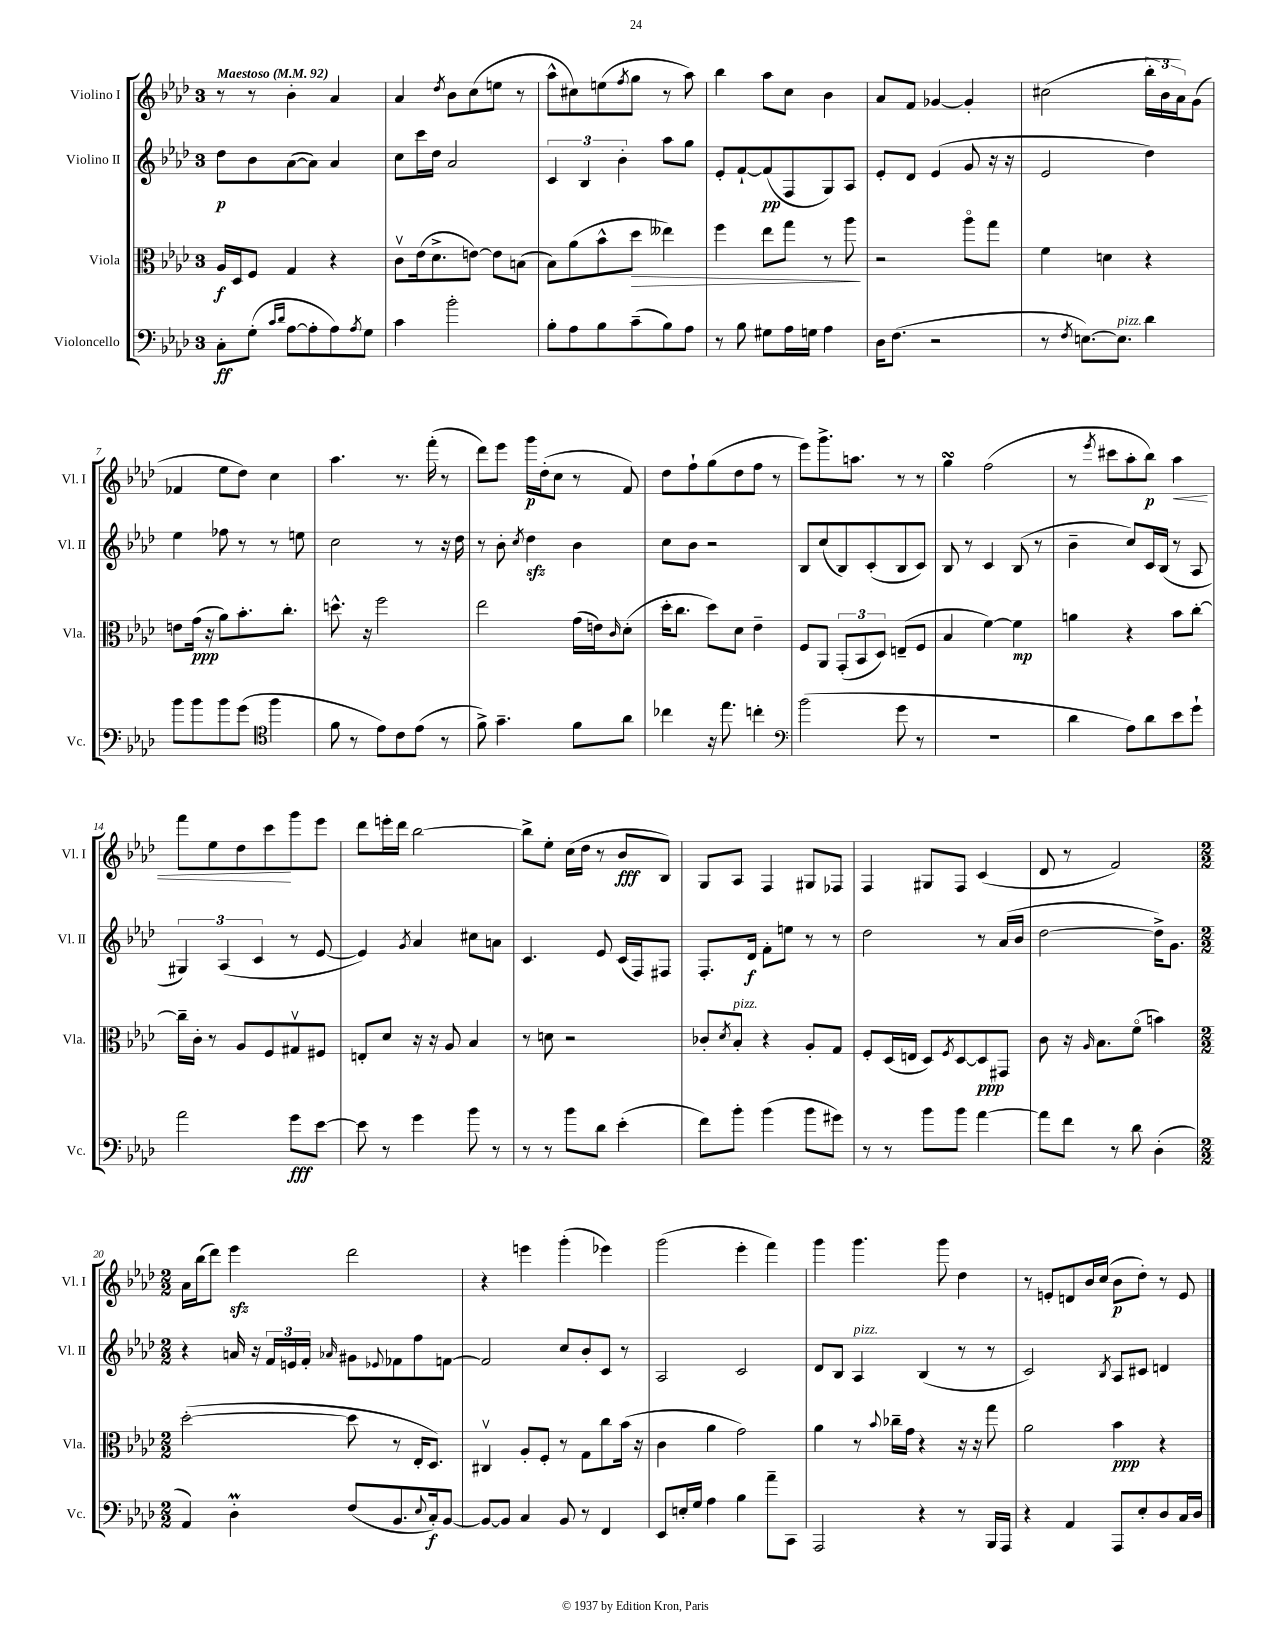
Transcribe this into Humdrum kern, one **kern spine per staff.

**kern	**dynam	**kern	**dynam	**kern	**dynam	**kern	**dynam
*part4	*part4	*part3	*part3	*part2	*part2	*part1	*part1
*staff4	*staff4	*staff3	*staff3	*staff2	*staff2	*staff1	*staff1
*I"Violoncello	*	*I"Viola	*	*I"Violino II	*	*I"Violino I	*
*I'Vc.	*	*I'Vla.	*	*I'Vl. II	*	*I'Vl. I	*
*clefF4	*	*clefC3	*	*clefG2	*	*clefG2	*
*k[b-e-a-d-]	*	*k[b-e-a-d-]	*	*k[b-e-a-d-]	*	*k[b-e-a-d-]	*
*M3/4	*	*M3/4	*	*M3/4	*	*M3/4	*
*MM92	*	*MM92	*	*MM92	*	*MM92	*
=1	=1	=1	=1	=1	=1	=1	=1
!	!	!	!	!	!	!LO:TX:a:B:t=Maestoso	!
8C'\L	ff	16A-/LL	f	8dd-\L	p	8r	.
.	.	16D-/J	.	.	.	.	.
(8G'\J	.	8F/J	.	8b-\	.	8r	.
16qqc/LL	.	.	.	.	.	.	.
16qqd-/JJ	.	.	.	.	.	.	.
[8A-\L	.	4G/	.	([8a-\	.	4b-'\	.
8A-'\]	.	.	.	8a-\J])	.	.	.
8A-\)	.	4r	.	4a-/	.	4a-/	.
8qA-/	.	.	.	.	.	.	.
8G\J	.	.	.	.	.	.	.
=2	=2	=2	=2	=2	=2	=2	=2
4c\	.	8cv\L	.	8cc\L	.	4a-/	.
.	.	(16e-\k	.	16ccc\L	.	.	.
.	.	8.d-^\	.	16dd-\JJ	.	.	.
.	.	.	.	.	.	8qdd-/	.
2b-'\	.	.	.	2a-/	.	8b-\L	.
.	.	[8en\J)	.	.	.	(8cc\	.
.	.	8e\L]	.	.	.	8een\J	.
.	.	(8Bn\J	.	.	.	8r	.
=3	=3	=3	=3	=3	=3	=3	=3
8B-'\L	.	8B-\L)	.	6c/	.	8aa-^^\L	.
8A-\	.	(8a-\	.	.	.	8cc#X\)	.
.	.	.	.	6B-/	.	.	.
8B-\	.	8b-^^\	.	.	.	(8een\	.
.	.	.	.	6b-'\	.	.	.
.	.	.	.	.	.	8qff/	.
!	!	!	!LO:HP:b	!	!	!	!
(8c~\	.	8dd-\J	>	.	.	8gg\J	.
8B-\)	.	4ee--X\)	.	8aa-\L	.	8r	.
8A-\J	.	.	.	8gg\J	.	8aa-\)	.
=4	=4	=4	=4	=4	=4	=4	=4
8r	.	4ff\	.	8e-'/L	.	4bb-\	.
8B-\	.	.	.	[8f`/	.	.	.
8G#X\L	.	8ee-\L	.	(8f/]	pp	8aa-\L	.
16A-\L	.	8gg\J	.	8F/	.	8cc\J	.
16Gn\JJ	.	.	.	.	.	.	.
4A-\	.	8r	.	8G/)	.	4b-\	.
.	.	8aa-\	.	8A-/J	.	.	.
.	.	.	]	.	.	.	.
=5	=5	=5	=5	=5	=5	=5	=5
16D-\KL	.	2r	.	8e-'/L	.	8a-/L	.
(8.F\J	.	.	.	.	.	.	.
.	.	.	.	8d-/J	.	8f/J	.
2r	.	.	.	(4e-/	.	[4g-X/	.
.	.	8aa-\L	.	8g/	.	4g-'/]	.
.	.	8gg\J	.	16r	.	.	.
.	.	.	.	16r	.	.	.
=6	=6	=6	=6	=6	=6	=6	=6
8r	.	4f\	.	2e-/	.	(2cc#X\	.
8qF/	.	.	.	.	.	.	.
[8.En\L)	.	.	.	.	.	.	.
.	.	4dn\	.	.	.	.	.
!LO:TX:a:i:t=pizz.	!	!	!	!	!	!	!
8.E\J]	.	.	.	.	.	.	.
4d-\	.	4r	.	4dd-\)	.	24bb-'\LL	.
.	.	.	.	.	.	24b-\	.
.	.	.	.	.	.	24a-\J)	.
.	.	.	.	.	.	(8g\J	.
!!LO:LB:g=z
=7	=7	=7	=7	=7	=7	=7	=7
8b-\L	.	8en\L	.	4ee-\	.	4f-X/	.
8b-\	.	(16g\Jk	ppp	.	.	.	.
.	.	16r	.	.	.	.	.
8b-\	.	8a-\L)	.	8ff-X\	.	8ee-\L	.
(8g\J	.	8.b-'\	.	8r	.	8dd-\J)	.
*clefC4	*	*	*	*	*	*	*
4ff\	.	.	.	8r	.	4cc\	.
.	.	8.cc'\J	.	.	.	.	.
.	.	.	.	8een\	.	.	.
=8	=8	=8	=8	=8	=8	=8	=8
8f\	.	8.ddn^^\	.	2cc\	.	4.aa-\	.
8r	.	.	.	.	.	.	.
.	.	16r	.	.	.	.	.
8e-\L)	.	2ff\	.	.	.	.	.
8c\	.	.	.	.	.	8.r	.
(8e-\J	.	.	.	8r	.	.	.
.	.	.	.	.	.	(16fff'\	.
8r	.	.	.	16r	.	8r	.
.	.	.	.	16dd-\	.	.	.
=9	=9	=9	=9	=9	=9	=9	=9
8f^\)	.	2ee-\	.	8r	.	8ddd-\L)	.
4.g~\	.	.	.	8b-'\	.	8eee-\J	.
.	.	.	.	8qcc/	.	.	.
.	.	.	.	4dd-zz\	.	16ggg\LL	p
.	.	.	.	.	.	(16dd-'\J	.
.	.	.	.	.	.	8cc\J	.
8f\L	.	(16g\LL	.	4b-\	.	8r	.
.	.	16en\J)	.	.	.	.	.
.	.	16qqc/	.	.	.	.	.
8a-\J	.	(8d-'\J	.	.	.	8f/)	.
=10	=10	=10	=10	=10	=10	=10	=10
4cc-X\	.	16dd-'\KL	.	8cc\L	.	8dd-\L	.
.	.	8.cc\J	.	.	.	.	.
.	.	.	.	8b-\J	.	8ff`\	.
16r	.	8dd-\L)	.	2r	.	(8gg\	.
8.ee-\	.	.	.	.	.	.	.
.	.	8d-\J	.	.	.	8dd-\	.
4ccn'\	.	4e-~\	.	.	.	8ff\J	.
.	.	.	.	.	.	8r	.
=11	=11	=11	=11	=11	=11	=11	=11
*clefF4	*	*	*	*	*	*	*
(2b-\	.	8F/L	.	8B-/L	.	8eee-\L)	.
.	.	8AA-/J	.	(8cc/	.	8.ggg^\	.
.	.	(12GG'/L	.	8B-/)	.	.	.
.	.	.	.	.	.	8.aan\J	.
.	.	12BB-/	.	.	.	.	.
.	.	.	.	(8c'/	.	.	.
.	.	12D-/J)	.	.	.	.	.
8g\	.	(8En~/L	.	8B-/	.	8r	.
8r	.	8F/J	.	8c/J)	.	8r	.
=12	=12	=12	=12	=12	=12	=12	=12
2.r	.	4B-/	.	8B-/	.	4ggsSsS\	.
.	.	.	.	8r	.	.	.
.	.	[4f\)	.	4c/	.	(2ff\	.
.	.	4f\]	mp	(8B-/	.	.	.
.	.	.	.	8r	.	.	.
=13	=13	=13	=13	=13	=13	=13	=13
4d-\	.	4an\	.	4b-~\	.	8r	.
.	.	.	.	.	.	8qeee-/	.
.	.	.	.	.	.	8ccc#X\L	.
8A-\L)	.	4r	.	8cc/L)	.	8aa-'\	.
8d-\	.	.	.	16c/L	.	8bb-\J)	p
.	.	.	.	(16B-/JJ	.	.	.
!	!	!	!	!	!	!	!LO:HP:b
8e-\	.	8b-\L	.	8r	.	4aa-\	<
8g`\J	.	[8cc'\J	.	8A-/	.	.	.
!!LO:LB:g=z
=14	=14	=14	=14	=14	=14	=14	=14
2a-\	.	16cc~\LL]	.	6G#X/)	.	8fff\L	.
.	.	16c'\JJ	.	.	.	.	.
.	.	8r	.	.	.	8ee-\	.
.	.	.	.	(6A-/	.	.	.
.	.	8A-/L	.	.	.	8dd-\	.
.	.	.	.	6c/	.	.	.
.	.	8F/	.	.	.	8ccc\	.
8g\L	fff	8G#Xv/	.	8r	.	8ggg\	[
[8e-\J	.	8F#X/J	.	[8e-/	.	8eee-\J	.
=15	=15	=15	=15	=15	=15	=15	=15
8e-\]	.	8En'/L	.	4e-/])	.	8ddd-\L	.
8r	.	8d-/J	.	.	.	16eeen'\L	.
.	.	.	.	.	.	16ddd-\JJ	.
.	.	.	.	8qg/	.	.	.
4g\	.	16r	.	4a-/	.	[2bb-\	.
.	.	16r	.	.	.	.	.
.	.	8A-/	.	.	.	.	.
8b-\	.	4B-/	.	8cc#X\L	.	.	.
8r	.	.	.	8an\J	.	.	.
=16	=16	=16	=16	=16	=16	=16	=16
8r	.	8r	.	4.c/	.	8bb-^\L]	.
8r	.	8dn\	.	.	.	8ee-'\J	.
8b-\L	.	2r	.	.	.	(16cc\LL	.
.	.	.	.	.	.	16dd-\JJ	.
8d-\J	.	.	.	8e-/	.	8r	.
(4e-'\	.	.	.	(16c/LL	.	8b-/L	fff
.	.	.	.	16F/J)	.	.	.
.	.	.	.	8F#X/J	.	8B-/J)	.
=17	=17	=17	=17	=17	=17	=17	=17
8f\L)	.	8c-X'/L	.	8.F'/L	.	8G/L	.
.	.	8qd-/	.	.	.	.	.
!	!	!LO:TX:a:i:t=pizz.	!	!	!	!	!
8b-'\J	.	8B-'/J	.	.	.	8A-/J	.
.	.	.	.	16d-/Jk	f	.	.
(4b-\	.	4r	.	8f'\L	.	4F/	.
.	.	.	.	8een\J	.	.	.
8b-\L	.	8A-'/L	.	8r	.	8G#X/L	.
8g#X\J)	.	8G/J	.	8r	.	8F-X/J	.
=18	=18	=18	=18	=18	=18	=18	=18
8r	.	8F'/L	.	2dd-\	.	4F/	.
8r	.	(16D-/L	.	.	.	.	.
.	.	16En/JJ	.	.	.	.	.
8b-\L	.	8D-/L)	.	.	.	8G#X/L	.
.	.	8qF/	.	.	.	.	.
8b-\J	.	[8D-/	.	.	.	8F/J	.
[4a-\	.	8D-/]	ppp	8r	.	(4c/	.
.	.	8GG#X/J	.	(16a-/LL	.	.	.
.	.	.	.	16b-/JJ	.	.	.
=19	=19	=19	=19	=19	=19	=19	=19
8a-\L]	.	8c\	.	[2dd-\	.	8d-/	.
8f\J	.	16r	.	.	.	8r	.
.	.	16qqA-/	.	.	.	.	.
.	.	8.B-\L	.	.	.	.	.
8r	.	.	.	.	.	2f/)	.
8d-\	.	(8f\J	.	.	.	.	.
(4D-'\	.	4bn\)	.	16dd-^\KL])	.	.	.
.	.	.	.	8.g\J	.	.	.
!!LO:LB:g=z
=20	=20	=20	=20	=20	=20	=20	=20
*M2/2	*	*M2/2	*	*M2/2	*	*M2/2	*
4AA-/)	.	([2dd-'\	.	4r	.	16a-\LL	.
.	.	.	.	.	.	(16bb-\J	.
.	.	.	.	.	.	8ddd-\J)	.
4D-M'\	.	.	.	16an/	.	4eee-zz\	.
.	.	.	.	16r	.	.	.
.	.	.	.	24f/LL	.	.	.
.	.	.	.	24en/	.	.	.
.	.	.	.	24f'/JJ	.	.	.
.	.	.	.	16qqa-X/	.	.	.
(8F/L	.	8dd-\]	.	8g#X\L	.	2ddd-\	.
.	.	.	.	8qqe-X/	.	.	.
8.BB-/	.	8r	.	8f-X\	.	.	.
.	.	16E-'/KL	.	8ff\	.	.	.
8qqE-/	.	.	.	.	.	.	.
16C'/k)	f	8.D-/J)	.	.	.	.	.
[8BB-/J	.	.	.	[8fn\J	.	.	.
=21	=21	=21	=21	=21	=21	=21	=21
8BB-/L_	.	4C#Xv/	.	2f/]	.	4r	.
8BB-/J]	.	.	.	.	.	.	.
4C/	.	8A-'/L	.	.	.	4eeen\	.
.	.	8F'/J	.	.	.	.	.
8BB-/	.	8r	.	8cc/L	.	(4ggg'\	.
8r	.	8G\L	.	8b-'/	.	.	.
4FF/	.	8cc\	.	8c/J	.	4eee-X\)	.
.	.	(16b-\Jk	.	8r	.	.	.
.	.	16r	.	.	.	.	.
=22	=22	=22	=22	=22	=22	=22	=22
8EE-/L	.	4c\	.	2A-/	.	(2ggg\	.
16En'/L	.	.	.	.	.	.	.
16G/JJ	.	.	.	.	.	.	.
4A-\	.	4a-\	.	.	.	.	.
4B-\	.	2g\)	.	2c/	.	4eee-'\	.
8a-~\L	.	.	.	.	.	4fff\)	.
8CC\J	.	.	.	.	.	.	.
=23	=23	=23	=23	=23	=23	=23	=23
2AAA-/	.	4a-\	.	8d-/L	.	4ggg\	.
.	.	.	.	8B-/J	.	.	.
!	!	!	!	!LO:TX:a:i:t=pizz.	!	!	!
.	.	8r	.	4A-/	.	4.ggg\	.
.	.	8qqb-/	.	.	.	.	.
.	.	16cc-X~\LL	.	.	.	.	.
.	.	16g\JJ	.	.	.	.	.
4r	.	4r	.	(4B-/	.	.	.
.	.	.	.	.	.	8ggg\	.
8r	.	16r	.	8r	.	4dd-\	.
.	.	16r	.	.	.	.	.
16BBB-/LL	.	8gg\	.	8r	.	.	.
16AAA-/JJ	.	.	.	.	.	.	.
=24	=24	=24	=24	=24	=24	=24	=24
4r	.	2a-\	.	2c/)	.	8r	.
.	.	.	.	.	.	8en'/L	.
4AA-/	.	.	.	.	.	8dn/	.
.	.	.	.	.	.	16b-/L	.
.	.	.	.	.	.	(16cc/JJ	.
.	.	.	.	8qB-/	.	.	.
8AAA-/L	.	4b-\	ppp	8A-/L	.	8b-\L	p
8E-'/	.	.	.	8c#X/J	.	8dd-'\J)	.
8D-/	.	4r	.	4dn/	.	8r	.
16C/L	.	.	.	.	.	8e/	.
16D-/JJ	.	.	.	.	.	.	.
==	==	==	==	==	==	==	==
*-	*-	*-	*-	*-	*-	*-	*-
